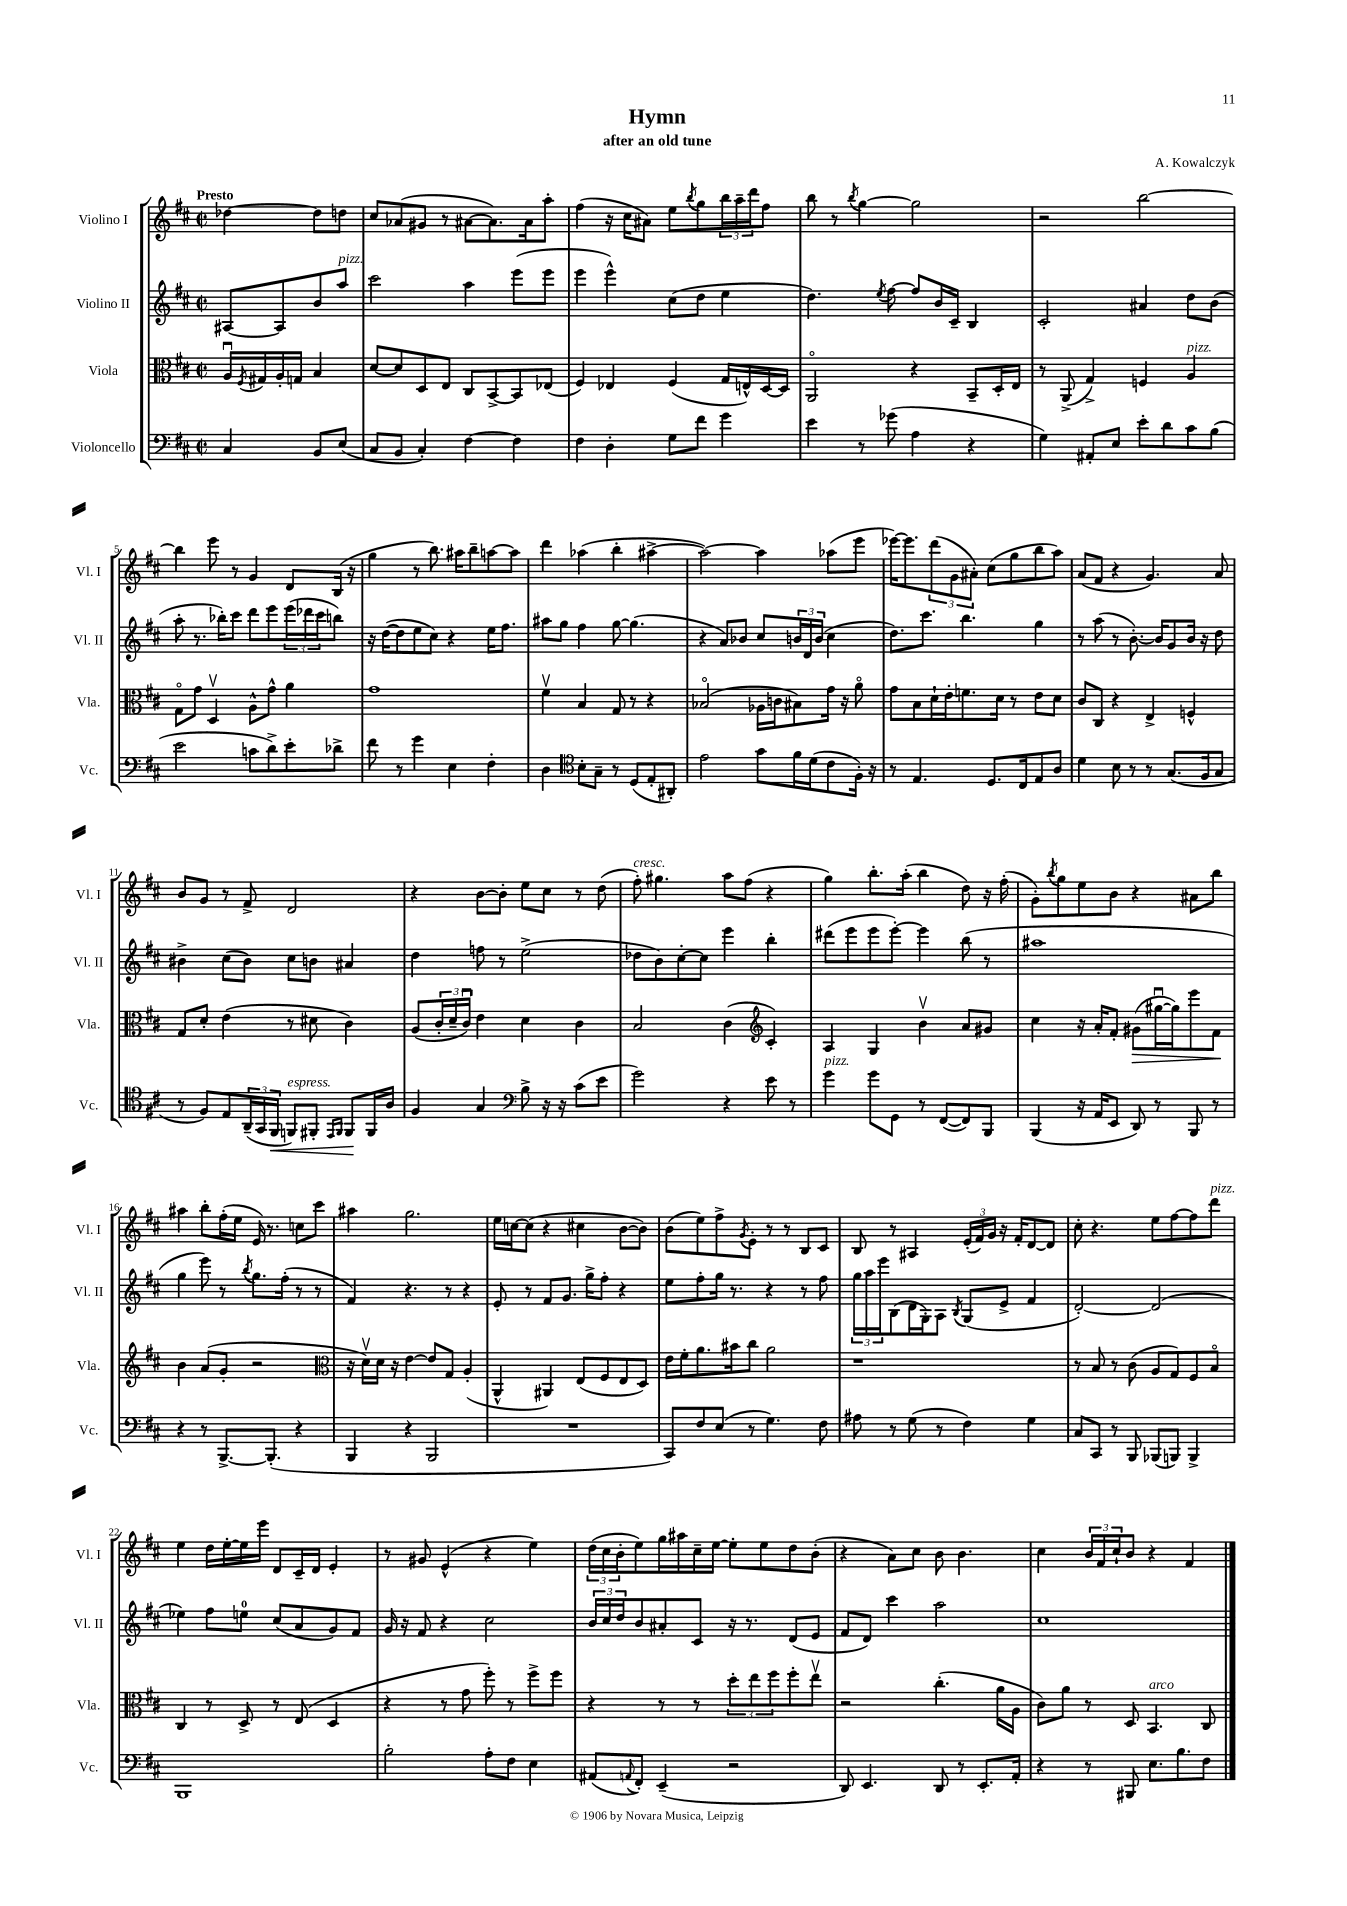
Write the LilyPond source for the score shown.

\header { title = "Hymn" composer = "A. Kowalczyk" subtitle = "after an old tune" }
<<
\new StaffGroup <<
\new Staff = "s0" \with { instrumentName = "Violino I" shortInstrumentName = "Vl. I" } {
    \clef treble \key d \major \defaultTimeSignature \time 2/2 \partial 2 \tempo "Presto"
    des''4~ des''8 d''8 |
    cis''8 aes'8( gis'8 r8 ais'8~ ais'8.) ais'16 a''8-. |
    fis''4( r16 cis''16 ais'8) e''8 \acciaccatura { b''8 } g''8 \tuplet 3/2 { b''16 a''16-- d'''16 } fis''8 |
    b''8 r8 \acciaccatura { b''8 } g''4~ g''2 |
    r2 b''2~ |
    b''4 e'''8 r8 g'4 d'8 b16( r16 |
    g''4 r8 b''8.) ais''16 b''8-- a''8~ a''8 |
    d'''4 aes''4( b''4-. ais''4~-> |
    ais''2~) ais''4 aes''8( e'''8 |
    ees'''16~) ees'''8. \tuplet 3/2 { d'''8( g'8 ais'8-.) } cis''8( g''8 b''8 a''8) |
    a'8( fis'8 r4 g'4.) a'8 |
    b'8 g'8 r8 fis'8-> d'2 |
    r4 b'8~ b'8-. e''8 cis''8 r8 d''8( |
    fis''8-.^\markup { \italic "cresc." }) gis''4. a''8 fis''8( r4 |
    g''4) b''8.-. a''16-.( b''4 d''8) r16 fis''16-.( |
    g'8-.) \acciaccatura { b''8 } g''8 e''8 b'8 r4 ais'8 b''8 |
    ais''4 b''8-. fis''16-.( e''16 e'16) r8. c''8 cis'''8 |
    ais''4 g''2. |
    e''16 c''16~ c''8( r4 cis''4 b'8~ b'8) |
    b'8( e''8) fis''8-> \acciaccatura { g'8 } e'8-. r8 r8 b8 cis'8 |
    b8 r8 ais4 \tuplet 3/2 { e'16-.( fis'16) g'16 } r16 fis'16-. d'8~ d'8 |
    cis''8-. r4. e''8 fis''8~ fis''8 d'''8^\markup { \italic "pizz." } |
    e''4 d''16 e''16~-. e''16 e'''16 d'8 cis'16-- d'16 e'4-. |
    r8 gis'8 e'4-^( r4 e''4) |
    \tuplet 3/2 { d''16( cis''16 b'16-. } e''8) g''16 ais''16 cis''16-- e''16~ e''8-. e''8 d''8 b'8-.( |
    r4 a'8) cis''8 b'8 b'4. |
    cis''4 \tuplet 3/2 { b'16 fis'16 cis''16-! } b'8 r4 fis'4 \bar "|." |
}
\new Staff = "s1" \with { instrumentName = "Violino II" shortInstrumentName = "Vl. II" } {
    \clef treble \key d \major \defaultTimeSignature \time 2/2 \partial 2
    ais8~ ais8 b'8 a''8^\markup { \italic "pizz." } |
    cis'''2 a''4 e'''8( e'''8 |
    e'''4 e'''4-^) cis''8( d''8 e''4 |
    d''4.) \acciaccatura { e''8 } fis''8~ fis''8 b'16 cis'16-- b4 |
    cis'2-. ais'4 d''8 b'8( |
    a''8-. r8. bes''16-.) cis'''8 d'''8 e'''8 \tuplet 3/2 { e'''16( des'''16 cis'''16 } b''8) |
    r16 d''16~( d''8 e''8 cis''8) r4 e''16 fis''8. |
    ais''8 g''8 fis''4 g''8~ g''4.( |
    r4 a'8) bes'8 cis''8 \tuplet 3/2 { b'16 d'16 b'16( } cis''4 |
    d''8.) cis'''8. b''4. g''4 |
    r8 a''8( r8 b'8.~-.) b'16 g'8 b'16 r16 d''8 |
    bis'4-> cis''8( bis'8) cis''8 b'8 ais'4 |
    d''4 f''8 r8 e''2->( |
    des''8 b'8) cis''8~-. cis''8 e'''4 b''4-. |
    dis'''8( e'''8 e'''8 e'''8~-.) e'''4 b''8( r8 |
    ais''1 |
    g''4 e'''8) r8 \acciaccatura { b''8 } g''8. fis''16-.( r8 r8 |
    fis'4) r4. r8 r4 |
    e'8-. r8 fis'8 g'8. g''16-> fis''8-. r4 |
    e''8 fis''8-. g''16 r8. r4 r8 fis''8 |
    \tuplet 3/2 { g''16 a''16 e'''16 } b8( d'16 g16-.) a8 \acciaccatura { b8 } g8( e'8-> fis'4 |
    d'2~-.) d'2( |
    ees''4) fis''8 e''8-0 cis''8( a'8 g'8) fis'8 |
    g'16 r16 fis'8 r4 cis''2 |
    \tuplet 3/2 { b'16 cis''16 d''16 } b'8 ais'8-. cis'8 r16 r8. d'8( e'8 |
    fis'8 d'8) cis'''4 a''2 |
    cis''1 \bar "|." |
}
\new Staff = "s2" \with { instrumentName = "Viola" shortInstrumentName = "Vla." } {
    \clef alto \key d \major \defaultTimeSignature \time 2/2 \partial 2
    a16\downbow \acciaccatura { fis8 } gis16 a16-. g16 b4 |
    d'8~ d'8 d8 e8 cis8 b,8~-> b,8 ees8( |
    fis4) ees4 fis4( g16 e16-^) d16~ d16 |
    a,2\flageolet r4 b,8-- d16-. e16 |
    r8 a,8->( g4->) f4 a4^\markup { \italic "pizz." } |
    g8\flageolet g'8 d4\upbow a8-^ g'8-^ a'4 |
    g'1 |
    fis'4\upbow b4 g8 r8 r4 |
    bes2\flageolet( aes16 c'16 bis8) g'16 r16 a'8\flageolet |
    g'8 b8 d'16-! e'16-. f'8. d'16 r8 e'8 d'8 |
    cis'8 cis8 r4 e4-> f4-^ |
    g8 d'8-. e'4( r8 dis'8 cis'4) |
    a8( \tuplet 3/2 { cis'16-. d'16-- cis'16\downbow) } e'4 d'4 cis'4 |
    b2 cis'4( \clef treble cis'4-.) |
    a4 g4 b'4\upbow a'8 gis'8 |
    cis''4 r16 a'16-. fis'8-. gis'8\>( gis''16~\downbow gis''16) e'''8 fis'8\! |
    b'4 a'8( g'8-. r2 |
    \clef alto r16 d'16\upbow) d'16 r16 e'4~ e'8 g8 a4-.( |
    a,4-^ ais,4) e8( fis8 e8 d8) |
    e'16 fis'16-. a'8. bis'16 cis''8 a'2 |
    r1 |
    r8 b8 r8 cis'8( a8 g8) fis8 b8\flageolet |
    cis4 r8 d8-> r8 e8( d4 |
    r4 r8 g'8 fis''8-.) r8 fis''8-> fis''8 |
    r4 r8 r8 \tuplet 3/2 { d''8-. e''8 fis''8 } fis''8-. e''8\upbow |
    r2 cis''4.-.( a'16 a16 |
    cis'8) a'8 r8 d8 b,4.^\markup { \italic "arco" } cis8 \bar "|." |
}
\new Staff = "s3" \with { instrumentName = "Violoncello" shortInstrumentName = "Vc." } {
    \clef bass \key d \major \defaultTimeSignature \time 2/2 \partial 2
    cis4 b,8 e8( |
    cis8 b,8 cis4-.) fis4~ fis4 |
    fis4 d4-. g8 fis'8 g'4 |
    e'4 r8 ges'8( a4 r4 |
    g4) ais,8-. e8 e'8-. d'8 cis'8 b8( |
    e'2 c'8 d'8->) e'8-. des'8-> |
    fis'8 r8 g'4 e4 fis4-. |
    d4 \clef tenor b8-. g8-- r8 d8( e8-. ais,8-.) |
    e'2 g'8 fis'16 d'16( cis'8 fis16-.) r16 |
    r8 e4. d8. cis16 e8 a8 |
    d'4 b8 r8 r8 g8.( fis16 g8 |
    r8 fis8) e8 \tuplet 3/2 { a,16--( g,16 fis,16\< } f,8^\markup { \italic "espress." }) fis,8-. \grace { e,16 fis,16 } fis,8\! fis,16 a16 |
    fis4 g4 \clef bass b8-> r16 r16 cis'8( e'8 |
    g'2) r4 e'8 r8 |
    g'4^\markup { \italic "pizz." } g'8 g,8 r8 fis,8~( fis,8) b,,8 |
    b,,4( r16 a,16 e,8 d,8) r8 b,,8 r8 |
    r4 r8 b,,8.~-> b,,8.-.( r4 |
    b,,4 r4 b,,2 |
    R1 |
    cis,8) fis8 e8( r8 g4.) fis8 |
    ais8 r8 g8( r8 fis4) g4 |
    cis8 cis,8 r8 b,,8 bes,,8( b,,8) b,,4-> |
    b,,1 |
    b2-. a8-. fis8 e4 |
    ais,8( \appoggiatura { a,8 } fis,8-.) e,4--( r2 |
    d,8) e,4. d,8 r8 e,8.-. a,16-. |
    r4 r8 bis,,8 e8. b8. fis8 \bar "|." |
}
>>
>>
